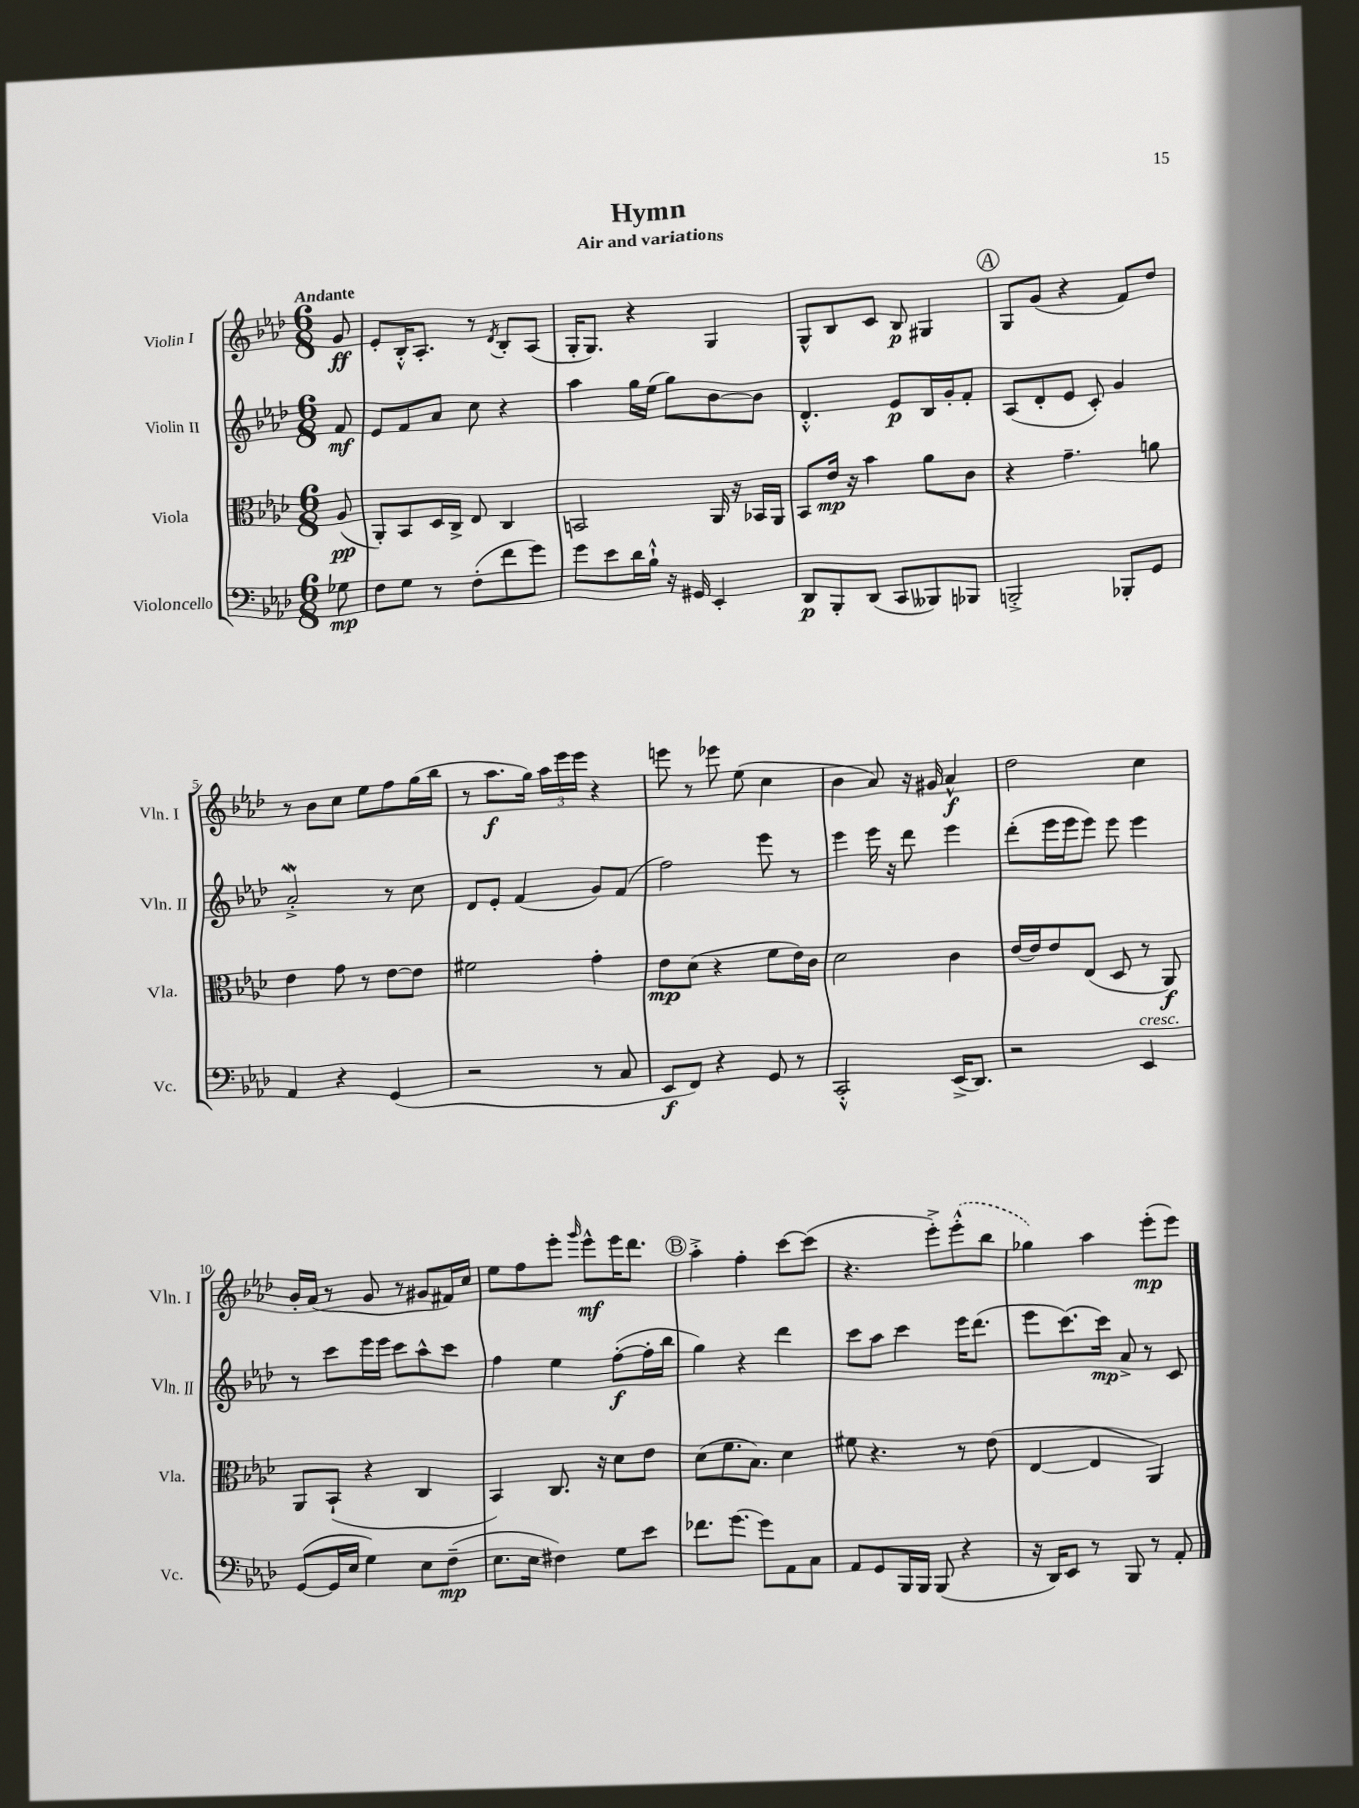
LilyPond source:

\header { title = "Hymn" subtitle = "Air and variations" }
<<
\new StaffGroup <<
\new Staff = "s0" \with { instrumentName = "Violin I" shortInstrumentName = "Vln. I" } {
    \clef treble \key aes \major \numericTimeSignature \time 6/8 \partial 8 \tempo "Andante"
    \autoBeamOff g'8\ff |
    ees'8[-. bes16-.-^ aes8.]-. r8 \acciaccatura { des'8 } bes8[-. aes8]( |
    g16[-. g8.]) r4 g4 |
    g8[-^ bes8 c'8] bes8\p gis4 |
    \mark \markup { \circle "A" } g8[ g'8]( r4 f'8[) des''8] |
    r8 bes'8[ c''8] ees''8[ f''8 g''16( bes''16] |
    r8 aes''8.[\f g''16]) \tuplet 3/2 { aes''16[ ees'''16 ees'''16] } r4 |
    e'''8 r8 ees'''8 ees''8( c''4 |
    bes'4 aes'8) r16 gis'16 aes'4-^\f |
    des''2 c''4 |
    bes'16[-. aes'16]( r8 g'8 r8 gis'8[ fis'16) c''16] |
    ees''8[ f''8 ees'''8]-. \grace { g'''16 } ees'''8[-^\mf ees'''16 des'''8.] |
    \mark \markup { \circle "B" } aes''4-.-> f''4-. c'''8[~ c'''8]( |
    r4. ees'''8[-.->) \once \slurDashed ees'''8-.-^( bes''8] |
    ges''4) aes''4 ees'''8[-.\mp( ees'''8]) \bar "|." |
}
\new Staff = "s1" \with { instrumentName = "Violin II" shortInstrumentName = "Vln. II" } {
    \clef treble \key aes \major \numericTimeSignature \time 6/8 \partial 8
    \autoBeamOff f'8\mf |
    ees'8[ f'8 aes'8] c''8 r4 |
    aes''4 g''16[ ees''16]( g''8[) bes'8~ bes'8] |
    des'4.-.-^ ees'8[\p bes16 g'16-. f'8]-. |
    \mark \markup { \circle "A" } aes8[( des'8-. ees'8] c'8-.) g'4 |
    aes'2-.->\mordent r8 c''8 |
    des'8[ ees'8]-. f'4( g'8[) f'8]( |
    f''2) ees'''8 r8 |
    ees'''4 ees'''16 r16 des'''8 ees'''4 |
    des'''8[-.( ees'''16 ees'''16 ees'''8]) ees'''8 ees'''4 |
    r8 c'''8[ ees'''16 ees'''16] c'''8[ aes''8-^ c'''8] |
    f''4 ees''4 f''8[~-.\f( f''16-. bes''16] |
    \mark \markup { \circle "B" } g''4) r4 des'''4 |
    c'''8[ aes''8] c'''4 ees'''16[ des'''8.]( |
    ees'''8[ c'''8.~) c'''16]\mp aes'8-> r8 c'8 \bar "|." |
}
\new Staff = "s2" \with { instrumentName = "Viola" shortInstrumentName = "Vla." } {
    \clef alto \key aes \major \numericTimeSignature \time 6/8 \partial 8
    \autoBeamOff aes8\pp( |
    aes,8[-.) bes,8 des16 c16]-> ees8 c4 |
    b,2 aes,16 r16 bes,16[ aes,16] |
    bes,8[ ees'16]\mp r16 bes'4 aes'8[ c'8] |
    \mark \markup { \circle "A" } r4 g'4.-- a'8 |
    ees'4 g'8 r8 ees'8[~ ees'8] |
    fis'2 g'4-. |
    ees'8[\mp des'8]( r4 f'8[ ees'16) c'16] |
    des'2 c'4 |
    ees'16[~ ees'16 ees'8 ees8]( des8 r8 aes,8\f) |
    aes,8[ bes,8]-!( r4 c4 |
    bes,4) c8. r16 des'8[ ees'8] |
    \mark \markup { \circle "B" } des'8[( f'8. bes8.]) des'4 |
    fis'8 r4. r8 ees'8( |
    ees4~ ees4 aes,4) \bar "|." |
}
\new Staff = "s3" \with { instrumentName = "Violoncello" shortInstrumentName = "Vc." } {
    \clef bass \key aes \major \numericTimeSignature \time 6/8 \partial 8
    \autoBeamOff ges8\mp |
    f8[ g8] r8 f8[-.( f'8 g'8]) |
    g'8[ ees'8 des'16 bes16]-!-^ r16 gis,16 ees,4-. |
    des,8[\p bes,,8-. des,8]( c,8[ beses,,8) bes,,8] |
    \mark \markup { \circle "A" } b,,2-.-> bes,,8[-. g,8] |
    aes,4 r4 g,4( |
    r2 r8 c8 |
    ees,8[\f f,8]) r4 g,8 r8 |
    c,2-.-^ ees,16[->( des,8.]) |
    r2 ees,4^\markup { \italic "cresc." } |
    g,8[~( g,16 ees16] g4) ees8[ f8]--\mp( |
    ees8.[ ees16] fis4) g8[ ees'8] |
    \mark \markup { \circle "B" } fes'8.[ g'8.]~ g'8[ aes,8 c8] |
    aes,8[ g,8 bes,,16 bes,,16] bes,,8( r4 |
    r16 des,16[) ees,8] r8 bes,,8 r8 aes,8-. \bar "|." |
}
>>
>>
